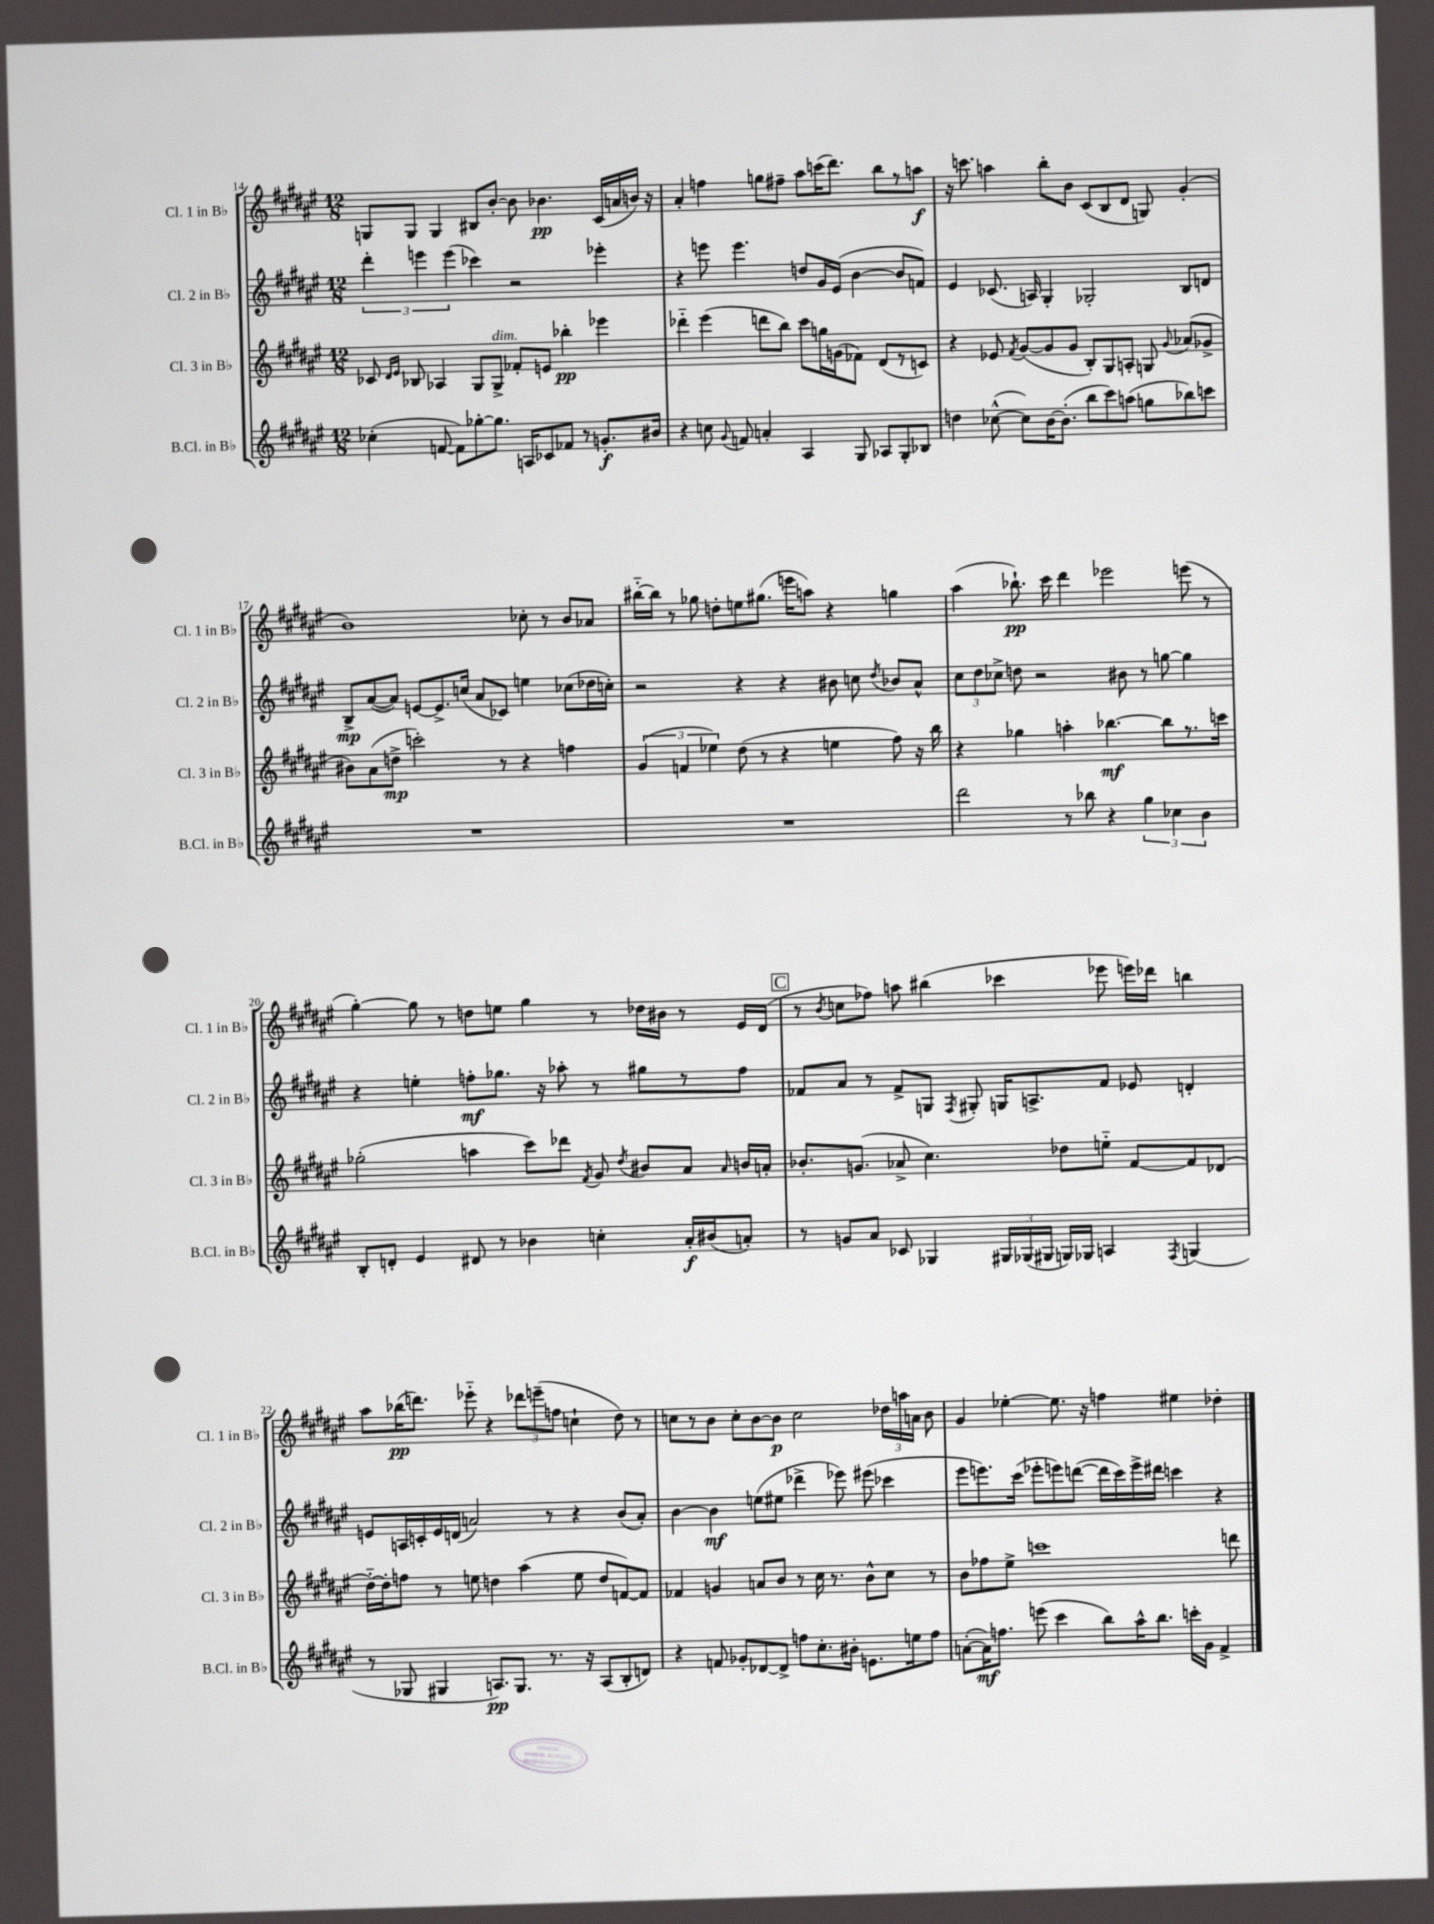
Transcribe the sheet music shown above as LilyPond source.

<<
\new StaffGroup <<
\new Staff = "s0" \with { instrumentName = "Cl. 1 in Bb" shortInstrumentName = "Cl. 1 in Bb" } {
    \clef treble \key fis \major \numericTimeSignature \time 12/8
    \autoBeamOff g8[ g8] g4 bis8[ b'8]~-. b'8 bes'4.\pp cis'16[( a'16 b'16]) r16 |
    ais'4-. f''4 g''8[ fis''8]-- ais''8[ c'''16( dis'''8.]) b''8[ r8 a''8]\f |
    r16 c'''8. a''4 b''8[-. b'8] cis'8[( b8 dis'8] g8) gis'4-.( |
    b'1) ces''8-. r8 b'8[ aes'8] |
    bis''16[~-_ bis''16] r8 ges''8 d''8[-. e''8 gis''8.]( e'''16[ a''8]) r4 g''4 |
    ais''4( bes''8.-!\pp) cis'''16 dis'''4 ees'''2 e'''8( r8 |
    gis''4~-.) gis''8 r8 d''8[ e''8] gis''4 r8 des''16[ bis'16] r8 eis'16[ dis'16]( |
    \mark \markup { \box "C" } r8 \acciaccatura { b'8 } c''8[ fes''8]) a''8 bis''4( ces'''4 ees'''8 e'''16[) des'''16] b''4 |
    ais''8[ bes''16\pp( d'''8.]) ees'''8-_ r4 \tuplet 3/2 { des'''8[ e'''8--( f''8] } c''4-! dis''8) r8 |
    c''8[ r8 b'8] c''8[-. b'8~ b'8]\p c''2 \tuplet 3/2 { des''16[ a''16 a'16] } b'8 |
    gis'4 ees''4~-. ees''8. r16 f''4 eis''4 des''4-. \bar "|." |
}
\new Staff = "s1" \with { instrumentName = "Cl. 2 in Bb" shortInstrumentName = "Cl. 2 in Bb" } {
    \clef treble \key fis \major \numericTimeSignature \time 12/8
    \autoBeamOff \tuplet 3/2 { dis'''4-. e'''4 e'''4( } ces'''4) r2 ees'''4-. |
    r4 e'''8 e'''4. d''8[ gis'16 eis'16]( b'4~ b'8[ f'8]) |
    eis'4 ces'8.( a16) gis4-. ges2-. b8[ d'8] |
    b8[->\mp ais'8~( ais'8]) e'8[~ e'8.-> c''16]( ais'8[ ces'8]) e''4 ces''8[( des''16 c''16]-.) |
    r2 r4 r4 bis'8 c''8 \acciaccatura { dis''8 } bes'8[ ais'8]-^ |
    \tuplet 3/2 { cis''8[ dis''8 ces''8]-> } d''8 r2 bis'8 r8 g''8~ g''4 |
    r4 e''4-. f''8[-.\mf ges''8.] r16 aes''8-. r8 gis''8[ r8 f''8] |
    \mark \markup { \box "C" } fes'8[ ais'8] r8 fes'8[-> g8] \acciaccatura { fis8 } gis8-. g16[ a8.-> fes'8] ees'8 d'4-. |
    e'8[ a16 c'16-. e'16 d'16]( a'2) r8 r4 b'8[( a'8]-.) |
    b'4~ b'4\mf e''8[( eis''8] des'''4-> ees'''8) eis'''8( ces'''4 |
    eis'''8[ e'''8.) cis'''16]( ees'''8[-. e'''8) d'''8]~( d'''16[ cis'''16) e'''16-> dis'''16] c'''4 r4 \bar "|." |
}
\new Staff = "s2" \with { instrumentName = "Cl. 3 in Bb" shortInstrumentName = "Cl. 3 in Bb" } {
    \clef treble \key fis \major \numericTimeSignature \time 12/8
    \autoBeamOff ces'8 \grace { dis'16[ eis'16] } bes8 aes4 gis8[ gis8]->^\markup { \italic "dim." } fes'8[-. e'8] bes''4-.\pp ees'''4 |
    des'''4-_ eis'''4( d'''8[ b''8]) cis'''8[ g''16 g'16( fes'8]) dis'8[( r8 c'8]) |
    r4 ees'8 \acciaccatura { fis'8 } gis'8[~( gis'8 gis'8] b8[-.) gis8 a8]-. g8 \appoggiatura { gis'8 } aes'8[( ges'8]-> |
    bis'8[) ais'8( d''8]->\mp c'''2-.) r8 r4 f''4 |
    \tuplet 3/2 { gis'4( f'4 ees''4) } dis''8( r8 r4 e''4 fis''8) r16 b''16 |
    r4 ges''4 a''4-. bes''4.~\mf bes''8[ r8. c'''16] |
    ges''2-.( a''4 cis'''8[) des'''8] \acciaccatura { fis'8 } gis'8 \acciaccatura { dis''8 } bis'8[ ais'8] \grace { ais'16 } b'16[ a'16]-. |
    \mark \markup { \box "C" } bes'8.[-. g'8.]( aes'8-> cis''4.) des''8[ e''8]-_ fis'8[~ fis'8 des'8]( |
    dis''16[~-_) dis''16-. f''8] r8 e''8 d''4 ais''4( e''8 d''8[ f'8~) f'8] |
    fes'4 g'4 a'8[ b'8] r8 cis''16 r8. b'8[-^ cis''8] r8 |
    b'8[ fes''8 eis''8]-> c'''1 d'''8 \bar "|." |
}
\new Staff = "s3" \with { instrumentName = "B.Cl. in Bb" shortInstrumentName = "B.Cl. in Bb" } {
    \clef treble \key fis \major \numericTimeSignature \time 12/8
    \autoBeamOff ces''4-.( f'8~ f'8[) ges''8~-. ges''8.] a16[ ces'8 fes'8] r8 g'8.[-.\f bis'16] |
    r4 c''8 \appoggiatura { gis'8 } f'8 a'4-. ais4 gis8 aes8[ gis8-. bes8] |
    d''4 ces''8~-^( ces''8[) b'16~ b'8.]-.( b''8[ cis'''8) a''8]( g''8[ bes''8) c'''8] |
    R1. |
    R1. |
    dis'''2 r8 bes''8 r4 \tuplet 3/2 { gis''4 ces''4 b'4 } |
    b8[-. d'8]-. eis'4 dis'8 r8 bes'4 c''4-. ais'16[-.\f bis'16( a'8]-.) |
    \mark \markup { \box "C" } r8 g'8[ ais'8] ces'8 ges4 \tuplet 3/2 { gis16[ ges16( gis16] } g16[) ges16] a4 \acciaccatura { fis8 } g4( |
    r8 ges8 gis4 a8.[\pp) gis8.] r8. r16 a8[( b8-. d'8]) |
    r4 f'8 ges'8[-. des'8~ des'8]-> f''8[ cis''8.-. bis'16]-. e'8.[ e''16 f''8] |
    a'8[~-.( a'16\mf) f''8.] e'''8( cis'''4 b''8[) ais''16-^ b''8.] c'''16[-. gis'16] fis'4-> \bar "|." |
}
>>
>>
\layout { \context { \Score currentBarNumber = #14 } }
